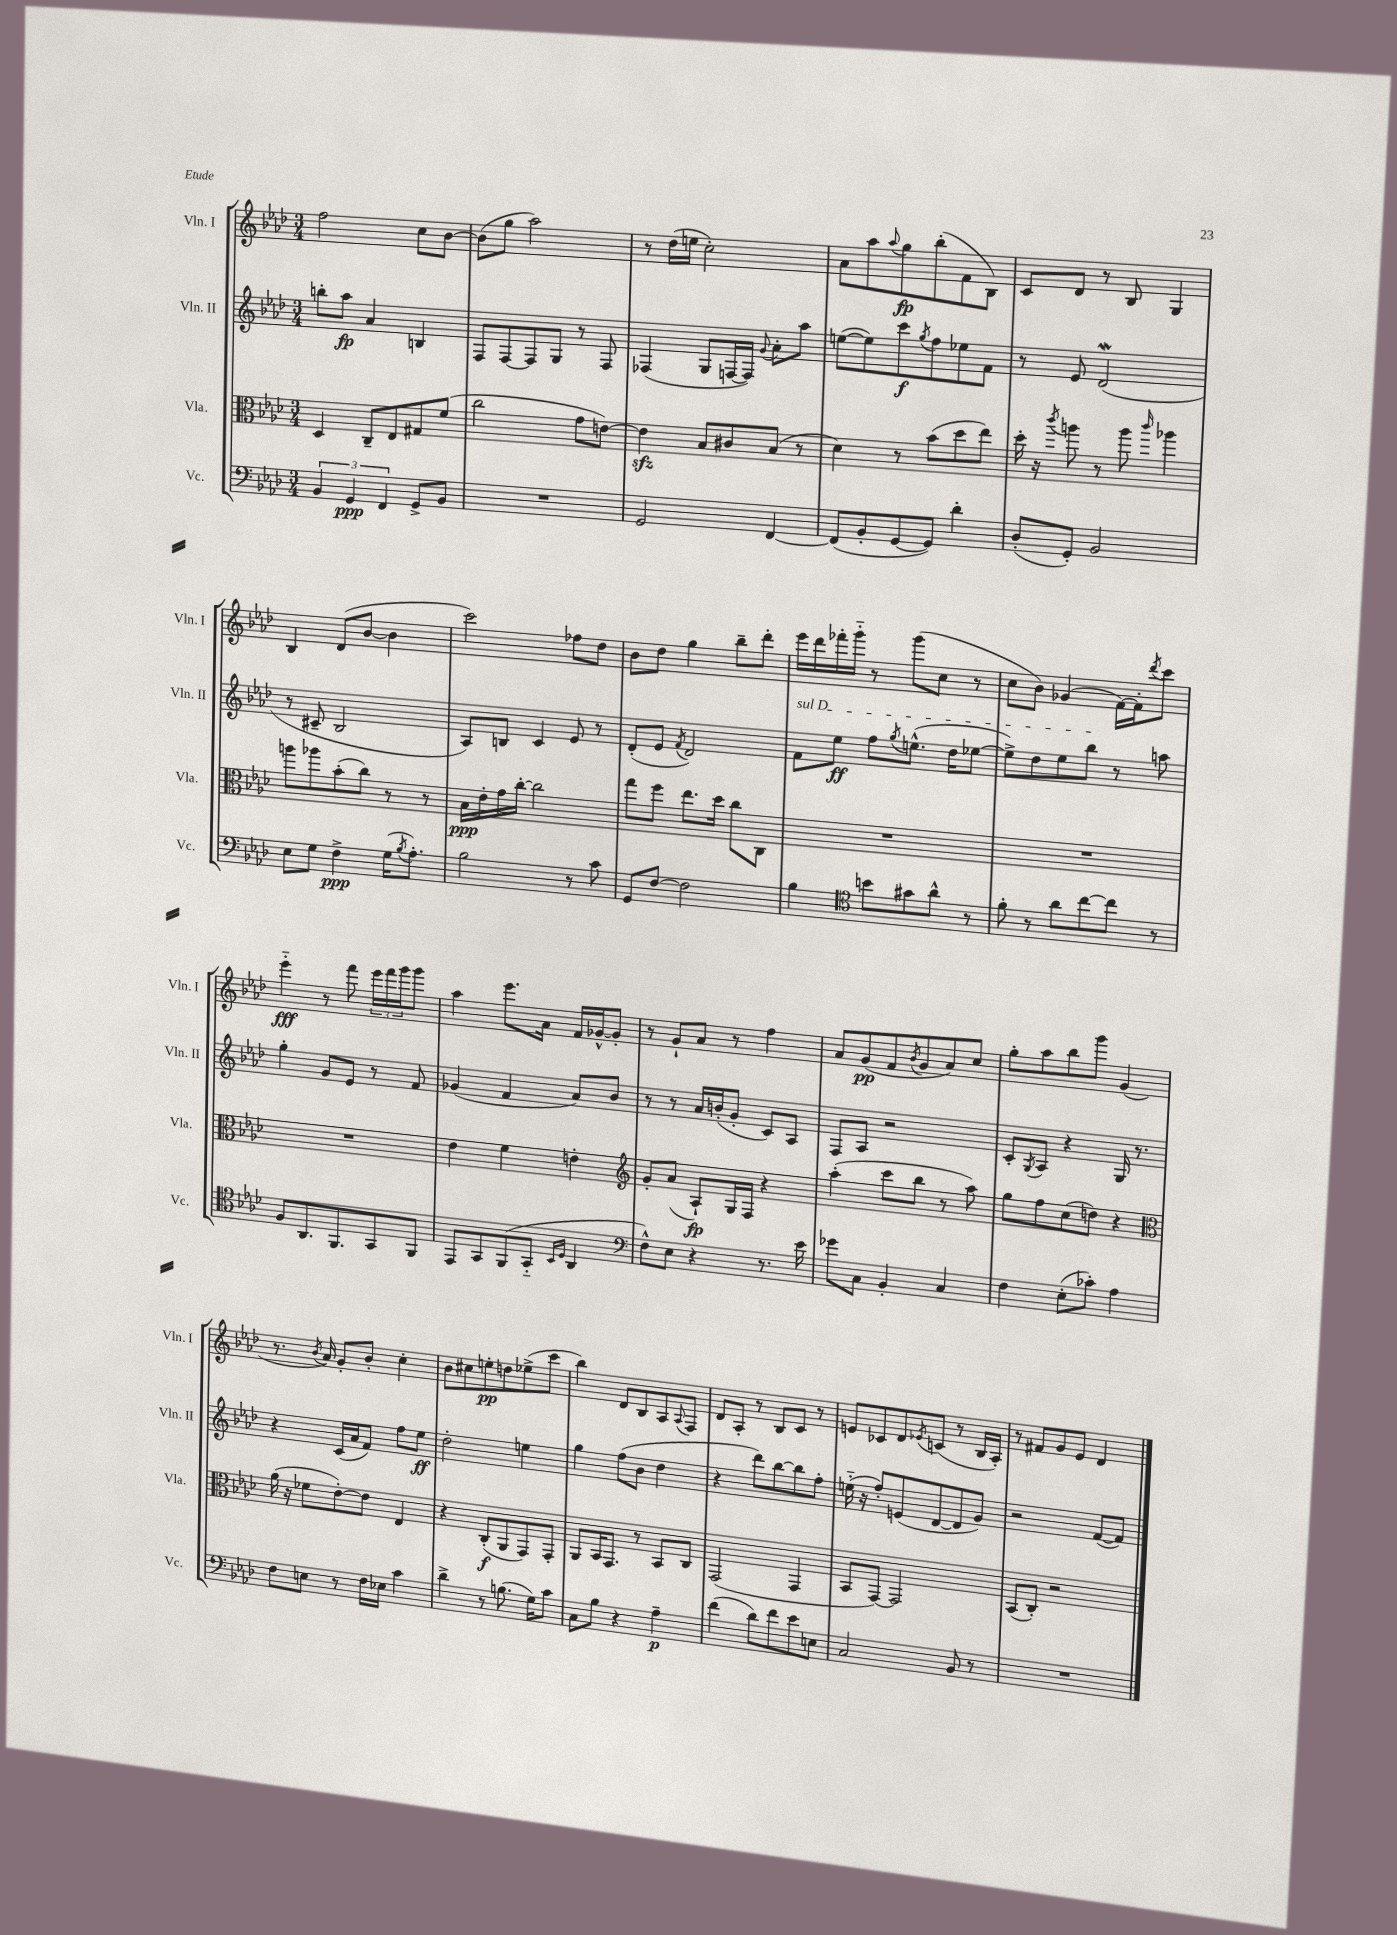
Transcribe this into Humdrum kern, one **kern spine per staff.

**kern	**kern	**kern	**kern
*staff4	*staff3	*staff2	*staff1
*clefF4	*clefC3	*clefG2	*clefG2
*k[b-e-a-d-]	*k[b-e-a-d-]	*k[b-e-a-d-]	*k[b-e-a-d-]
*M3/4	*M3/4	*M3/4	*M3/4
6BB-	4D-	8bb'	2ff
.	.	8aa-	.
6GG	.	.	.
.	8C~	4a-	.
6FF	.	.	.
.	8E-	.	.
8GG^	8G#	4B	8cc
8BB-	(8f	.	[8b-
=	=	=	=
2.r	2cc	8F	(8b-]
.	.	[8F	8gg
.	.	8F]	2aa-)
.	.	8G	.
.	8g	8r	.
.	[8e)	8F	.
=	=	=	=
2GG	4e]	(4F-	8r
.	.	.	(16dd-
.	.	.	16ee
.	8B-	8G	2cc')
.	8c#	[16F	.
.	.	16F])	.
.	.	8qqg	.
[4FF	(8B-	8a-'	.
.	8r	8aa-	.
=	=	=	=
(8FF]	4d-)	([8ee	8a-
8BB-'	.	8ee])	8aa-
.	.	.	8qqaa-
[8GG	8r	8ccc	8gg
.	.	8qgg	.
8GG])	(8b-	8ff	(8bb-'
4d-'	8dd-	8ee-	8f
.	8ee-)	8f	8B-)
=	=	=	=
(8D-'	16dd-'	8r	8c
.	16r	.	.
.	8qccc	.	.
8GG')	8aa	8e-	8d-
2BB-	8r	(2d-	8r
.	8aa	.	8B-
.	16qqccc	.	.
.	4aa-	.	4G
=	=	=	=
8E-	8aa	8r	4B-
8G	8aa-	8c#~	.
4F^	(8b-'	2B-	(8d-
.	8cc)	.	[8b-
(16G	8r	.	4b-]
8qB-	.	.	.
8.A-')	.	.	.
.	8r	.	.
=	=	=	=
2B-	16B-	8A-)	2ccc)
.	16e-'	.	.
.	16g	8B	.
.	[16cc'	.	.
.	2cc]	4c	.
8r	.	8e-	8ff-
8c	.	8r	8dd-
=	=	=	=
8GG	8gg	(8d-'	8b-
[8F	8ff	8e-	8dd-
.	.	8qf	.
2F]	8.ee-	2d-)	4gg
.	16dd-	.	.
.	8cc	.	8bb-~
.	8C	.	8ddd-'
=	=	=	=
4B-	2.r	8f	16eee-
.	.	.	16ddd-
.	.	8ee-	16fff-'
.	.	.	16ggg'~
*clefC4	*	*	*
8b	.	8ff	8r
.	.	8qgg	.
8g#	.	(8.ee^^	(8ggg
8a-^^	.	.	8cc
.	.	16dd-	.
8r	.	[8ee-	8r
=	=	=	=
8f'	2.r	8ee-^])	8cc
8r	.	8dd-	8b-)
8a-	.	8ee-	(4g-
[8cc	.	8bb-	.
8cc]	.	8r	[16f)
.	.	.	16f']
.	.	.	8qddd-
8r	.	8aa	8ccc
=	=	=	=
8F	2.r	4gg'	4eee-'~
8.AA-	.	.	.
.	.	8g	8r
8.FF	.	.	.
.	.	8e-	8fff
8GG	.	8r	24eee-
.	.	.	24fff
.	.	.	24ggg
8FF	.	8f	8ggg
=	=	=	=
8EE-	4e-	(4g-	4aa-
8GG	.	.	.
(8FF	4f	4f	8.eee-
8GG'~	.	.	.
.	.	.	16a-
16qqBB-	.	.	.
16qqD-	.	.	.
4AA-	4e'	8a-)	16f
.	.	.	[16g-^^
.	.	8b-	8g-']
=	=	=	=
*clefF4	*clefG2	*	*
8F^^)	8g'	8r	8r
8E-	(8a-	8r	8g`
4r	8A-`)	16a-	8a-
.	.	(16b'	.
.	16G	8g'	8r
.	16F	.	.
8.r	4r	8c)	4ff
.	.	8A-	.
16e-	.	.	.
=	=	=	=
8g-	(4aa-'	8F	8a-
8C	.	8A-	(8g
4BB-'	8ccc	2r	8f
.	.	.	8qb-
.	8bb-	.	8g
4C	8r	.	8a-)
.	8aa-)	.	8cc
=	=	=	=
4F	8gg	8c'	8gg'
.	.	8qG	.
.	8ff	8A-	8aa-
(8E-'	(8cc	4r	8bb-
8c-')	8dd)	.	8ggg
4A-	4r	16G	(4g
.	.	8.r	.
=	=	=	=
*	*clefC3	*	*
8F	(16a-	4r	8.r
.	16r	.	.
8E	8f-	.	.
.	.	.	8qb-
.	.	.	16a-)
8r	[8e-')	(16c	8g'
.	.	16a-	.
16F	8e-]	8f)	8b-'
16E-	.	.	.
4c	4E-	8ff	4cc'
.	.	8ee-	.
=	=	=	=
4d-^	4r	2dd-'	8b-
.	.	.	8cc#
8r	(8C'	.	8ee'
(8.B	8AA-	.	8dd
.	8GG)	4ee	(8ee-^
16G)	.	.	.
8c	8GG'	.	8ccc
=	=	=	=
8C	8AA-	4gg	4bb-)
8B-	16BB-	.	.
.	8.GG	.	.
4r	.	(8ff	8d-
.	8r	8b-	8B-
4A-~	8BB-	4dd-	8A-
.	.	.	8qqA-
.	8C	.	8F
=	=	=	=
(4f	(2GG	4r	8d-
.	.	.	8A-'
8d-)	.	8ddd-)	8r
8f	.	[8bb-	8B-
8e-	4GG	8bb-]	8c
8E	.	8ff'	8r
=	=	=	=
2C	8BB-	(16ee'~	8e
.	.	16r	.
.	[8GG)	8ff')	8c-
.	2GG]	(8e	8d-
.	.	.	8qe-
.	.	[8d-	(8c
8BB-	.	8d-]	8r
8r	.	8g)	16B-
.	.	.	16A-')
=	=	=	=
2.r	(8BB-	2r	8r
.	8C')	.	8f#
.	2r	.	8g
.	.	.	8e-
.	.	([8f	4d-
.	.	8f])	.
==	==	==	==
*-	*-	*-	*-
